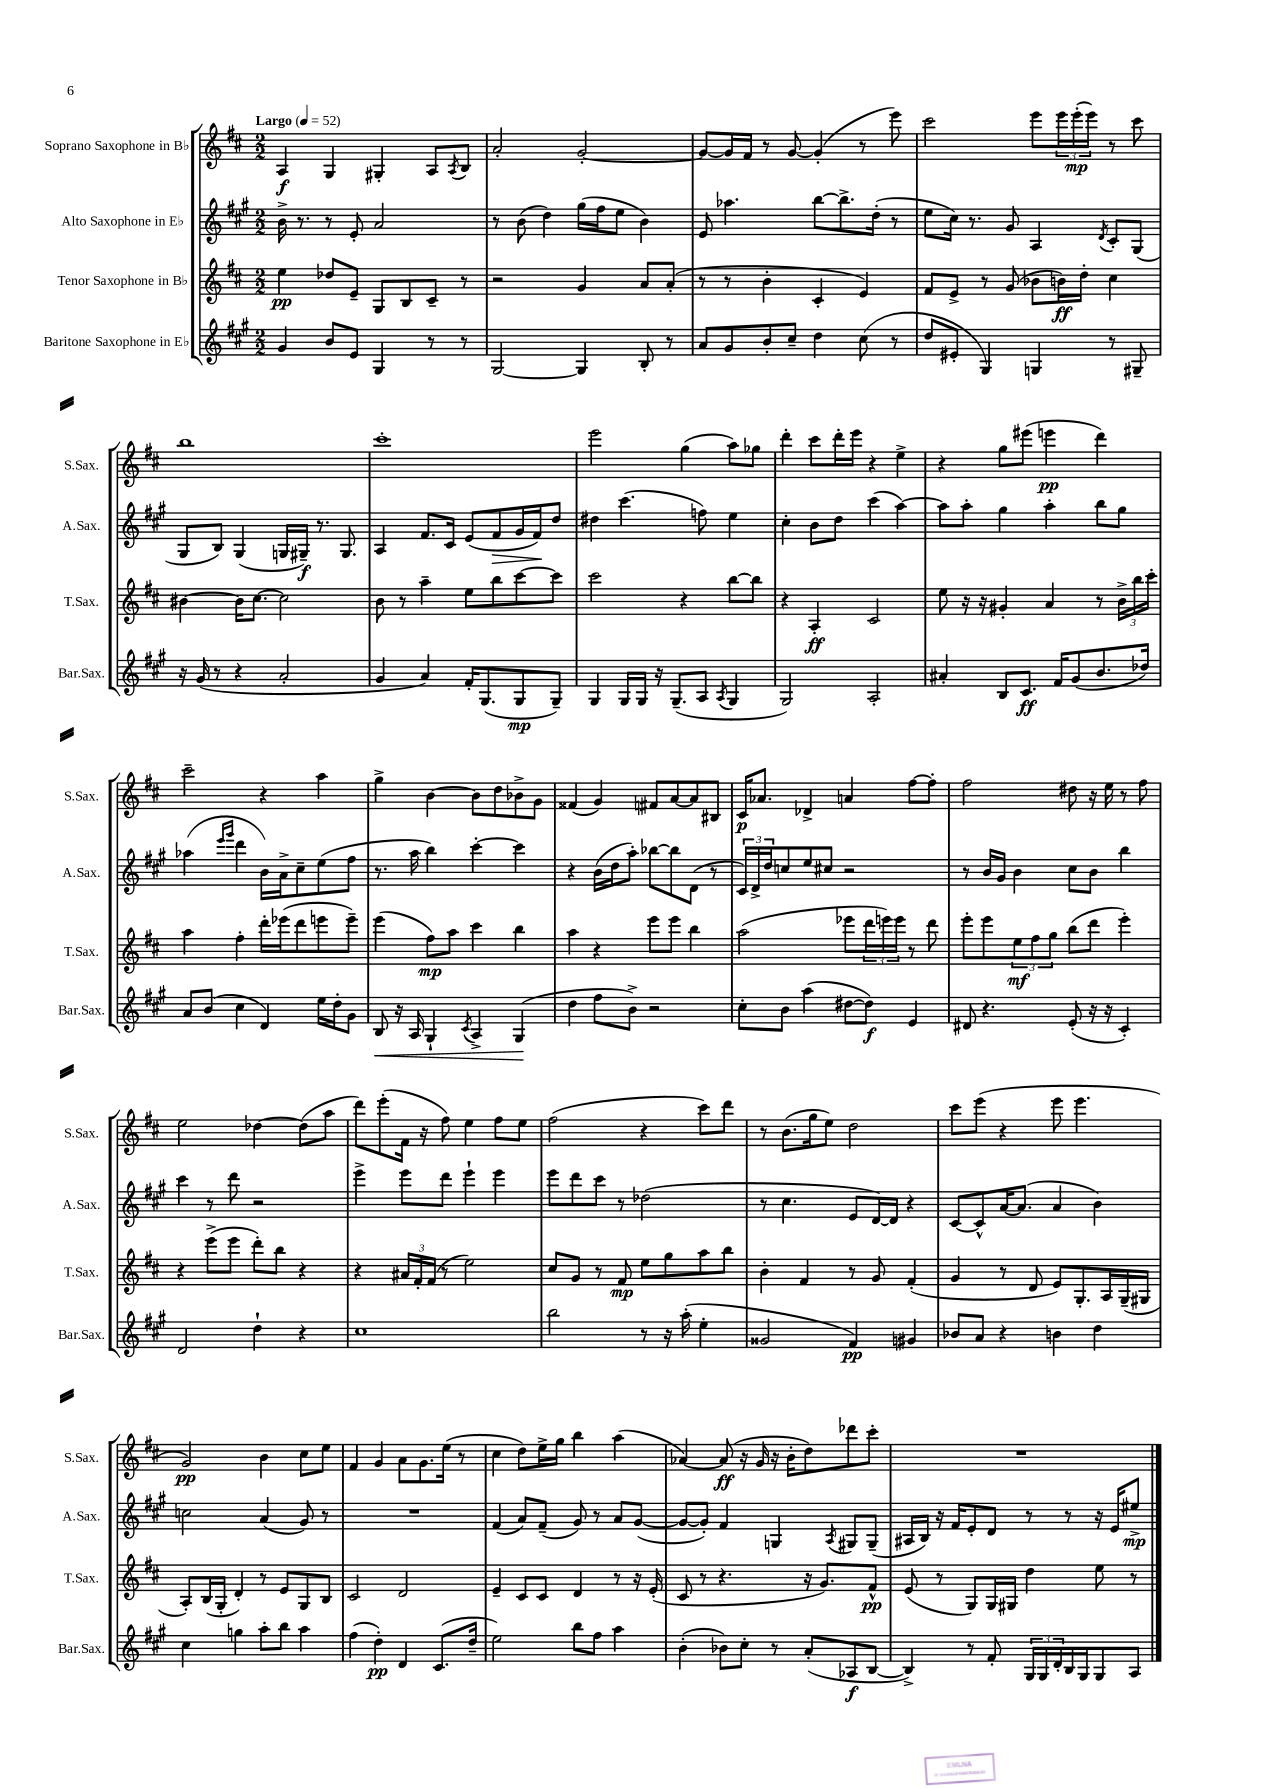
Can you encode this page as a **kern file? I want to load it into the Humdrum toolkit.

**kern	**kern	**kern	**kern
*staff4	*staff3	*staff2	*staff1
*clefG2	*clefG2	*clefG2	*clefG2
*k[f#c#g#]	*k[f#c#]	*k[f#c#g#]	*k[f#c#]
*M2/2	*M2/2	*M2/2	*M2/2
*MM52	*MM52	*MM52	*MM52
4g#/	4ee\	16b^\	4A/
.	.	8.r	.
8b/L	8dd-/L	8r	4G/
8e/J	8e~/J	8e'/	.
4G#/	8G/L	2a/	4G#'/
.	8B/	.	.
8r	8c#~/J	.	8A/L
.	.	.	8qA/
8r	8r	.	8B/J
=	=	=	=
[2G#/	2r	8r	2a'/
.	.	(8b\	.
.	.	4dd\)	.
4G#/]	4g/	(16gg#\LL	[2g'/
.	.	16ff#\J	.
.	.	8ee\J	.
8B'/	8a/L	4b\)	.
8r	(8a'/J	.	.
=	=	=	=
8a/L	8r	8e/	8g/_L
8g#/	8r	4.aa-\	16g/]L
.	.	.	16f#/JJ
8b'/	4b'\	.	8r
8cc#~/J	.	.	[8g/
4dd\	4c#'/	[8bb\L	(4g'/]
.	.	8.bb^\]	.
(8cc#\	4e/)	.	8r
.	.	(16dd'\Jk	.
8r	.	8r	8eee\)
=	=	=	=
8dd/L	8f#/L	8ee\L	2ccc#\
8e#'/J	8e^/J	16cc#\Jk)	.
.	.	8.r	.
4G#/)	8r	.	.
.	(8g/	8g#/	.
4G/	8b-\L	4A/	8eee\L
.	16b\L)	.	24eee\L
.	.	.	(24eee'\
.	16dd'\JJ	.	.
.	.	.	24eee\JJ)
.	.	8qd/	.
8r	4cc#\	8c#'/L	8r
8G#~/	.	(8G#/J	8ccc#\
=	=	=	=
16r	[4b#\	8G#/L	1bb
(16g#/	.	.	.
8r	.	8B/J)	.
4r	16b#\]LK	(4G#/	.
.	[8.cc#\J	.	.
2a'/	2cc#\]	16G/LL	.
.	.	16G#~/JJ)	.
.	.	8.r	.
.	.	8.G#/	.
=	=	=	=
4g#/	8b\	4A/	1ccc#'
.	8r	.	.
4a/)	4aa~\	8.f#/L	.
.	.	16c#/Jk	.
16f#'/LK	8ee\L	(8e/L	.
(8.G#/	.	.	.
.	8bb\	8f#/	.
8G#/	[8ccc#\	16g#/L	.
.	.	16f#/J)	.
8G#~/J)	8ccc#\]J	8dd/J	.
=	=	=	=
4G#/	2ccc#\	4dd#\	2eee\
16G#/LL	.	(4.ccc#\	.
16G#/JJ	.	.	.
16r	.	.	.
(8.G#~/L	.	.	.
.	4r	.	(4gg\
8A/J	.	8ff\)	.
8qA/	.	.	.
4G#/	[8bb\L	4ee\	8aa\L)
.	8bb\]J	.	8gg-\J
=	=	=	=
2G#/)	4r	4cc#'\	4ddd'\
.	4A'/	8b\L	8ccc#\L
.	.	8dd\J	16ddd'\L
.	.	.	16eee\JJ
2A'/	2c#/	(4ccc#\	4r
.	.	[4aa\)	4ee^\
=	=	=	=
4a#'/	8ee\	8aa\]L	4r
.	16r	8aa'\J	.
.	16r	.	.
8B/L	4g#'/	4gg#\	8gg\L
8.c#/J	.	.	(8eee#\J
.	4a/	4aa'\	4eee\
16f#/LK	.	.	.
(8g#/	.	.	.
8.b/	8r	8bb\L	4ddd\)
.	24b^\LL	8gg#\J	.
.	24bb\	.	.
16dd-/Jk)	.	.	.
.	24ccc#'\JJ	.	.
=	=	=	=
8a/L	4aa\	(4aa-\	2ccc#~\
(8b/J	.	.	.
.	.	16qqeee/LL	.
.	.	16qqggg#/JJ	.
4cc#\	4ff#'\	4ddd\	.
4d/)	16ddd'\LL	16b\LL)	4r
.	(16eee-\J	16a^\J	.
.	8ddd\	8cc#~\	.
16ee\LL	8eee\	(8ee\	4aa\
16dd'\J	.	.	.
8g#\J	8eee~\J)	8ff#\J	.
=	=	=	=
8B/	(4eee\	8.r	4gg^\
16r	.	.	.
16A/	.	16aa\	.
4G#`/	8ff#\L)	4bb\)	[4b\
.	8aa\J	.	.
8qc#/	.	.	.
4A^/	4ccc#\	[4ccc#'\	8b\]L
.	.	.	8dd\
(4G#/	4bb\	4ccc#\]	8b-^\
.	.	.	8g\J
=	=	=	=
4dd\	4aa\	4r	(4f##/
8ff#\L	4r	(16b\LL	4g/)
.	.	16dd\J	.
8b^\J)	.	8aa'\J)	.
2r	8eee\L	[8bb-\L	8f#/L
.	8eee\J	8bb-\]	[8a/
.	4bb\	(8d\J	8a/]
.	.	8r	8B#/J
=	=	=	=
8cc#'\L	(2aa\	24c#/LL)	16c#/LK
.	.	24d^/	.
.	.	.	8.a-/J
.	.	24dd/J	.
8b\J	.	8cc/	.
(4aa\	.	8ee/	4d-^/
.	.	8cc#/J	.
[8dd#\L	8eee-\L	2r	4a/
8dd#\]J)	24ddd\L	.	.
.	24eee\)	.	.
.	24eee\JJ	.	.
4e/	8r	.	[8ff#\L
.	8ddd\	.	8ff#'\]J
=	=	=	=
8d#/	8eee'\L	8r	2ff#\
4.r	8eee\	16b/LL	.
.	.	16g#/JJ	.
.	12ee\	4b\	.
.	12ff#\	.	.
.	12gg\J	.	.
(8e'/	(8bb\L	8cc#\L	8dd#\
16r	8ddd\J	8b\J	16r
16r	.	.	16ee\
4c#'/)	4eee'\)	4bb\	8r
.	.	.	8ff#\
=	=	=	=
2d/	4r	4ccc#\	2ee\
.	(8eee^\L	8r	.
.	8eee\J	8ddd\	.
4dd`\	8ddd'\L)	2r	[4dd-\
.	8bb\J	.	.
4r	4r	.	(8dd-\]L
.	.	.	8aa\J
=	=	=	=
1cc#	4r	4eee^\	8ddd\L)
.	.	.	(8eee'\
.	24a#/LL	8eee\L	16f#\Jk
.	24f#'/	.	.
.	.	.	16r
.	(24f#/JJ	.	.
.	8r	8ddd\J	8ff#\)
.	2ee\)	4eee`\	4ee\
.	.	4eee\	8ff#\L
.	.	.	8ee\J
=	=	=	=
2bb\	8cc#/L	8eee\L	(2ff#\
.	8g/J	8ddd\	.
.	8r	8ccc#\J	.
.	8f#/	8r	.
8r	8ee\L	(2dd-\	4r
16r	8gg\	.	.
(16aa'\	.	.	.
4ee'\	8aa\	.	8ccc#\L)
.	8bb\J	.	8ddd\J
=	=	=	=
2g##/	4b'\	8r	8r
.	.	4.cc#\	(8.b\L
.	4f#/	.	.
.	.	.	16gg\k
.	.	.	8ee\J)
4f#/)	8r	8e/L	2dd\
.	8g/	[16d/L)	.
.	.	16d/]JJ	.
4g#/	(4f#'/	4r	.
=	=	=	=
8b-/L	4g/	[8c#/L	8ccc#\L
8a/J	.	8c#^^/]	(8eee\J
4r	8r	[16a/K	4r
.	.	(8.a/]J	.
.	8d/	.	.
4b\	8e/L)	4a/	8eee\
.	8.G'/	.	4.eee\
4dd\	.	4b\)	.
.	16A/L	.	.
.	(16G~/	.	.
.	16G#/JJ	.	.
=	=	=	=
4cc#\	8A'/L)	2cc\	2g/)
.	(16B/L	.	.
.	16G'/JJ	.	.
4gg\	4d'/)	.	.
8aa'\L	8r	(4a/	4b\
8bb\J	8e/L	.	.
4aa\	8G/	8g#/)	8cc#\L
.	8B/J	8r	8ee\J
=	=	=	=
(4ff#\	2c#/	1r	4f#/
4dd'\)	.	.	4g/
4d/	2d/	.	8a\L
.	.	.	8.g\
(8.c#/L	.	.	.
.	.	.	(16ee\Jk
.	.	.	8r
16dd~/Jk	.	.	.
=	=	=	=
2ee\)	4e~/	(4f#/	4cc#\
.	8c#/L	8a/L)	8dd\L)
.	8c#/J	(8f#~/J	16ee^\L
.	.	.	16gg\JJ
8bb\L	4d/	8g#/)	4bb\
8ff#\J	.	8r	.
4aa\	8r	8a/L	(4aa\
.	16r	([8g#/J	.
.	(16e'/	.	.
=	=	=	=
(4b'\	8c#/	8g#/_L	[4a-/)
.	8r	8g#'/]J)	.
8b-\L)	4.r	4f#/	(8a-/]
8cc#'\J	.	.	16r
.	.	.	16g/
8r	.	4G/	16r
.	.	.	16b'\LK
(8a'/L	16r	.	8dd\)
.	8.g/L)	.	.
.	.	8qA/	.
8A-/	.	8G#/L	8ddd-\
[8B/J	8f#^^/J	(8G#~/J	8ccc#'\J
=	=	=	=
4B^/])	(8e/	16A#/LL	1r
.	.	16B/JJ)	.
.	8r	16r	.
.	.	16f#/LK	.
8r	8G/L)	8e'/	.
8f#'/	16G/L	8d/J	.
.	16G#/JJ	.	.
24G#/LL	4dd\	8r	.
24G#/	.	.	.
24d'/	.	.	.
16B/	.	8r	.
16G#/J	.	.	.
8G#/	8ee\	16r	.
.	.	16e/LK	.
8A/J	8r	8ee#^/J	.
==	==	==	==
*-	*-	*-	*-
